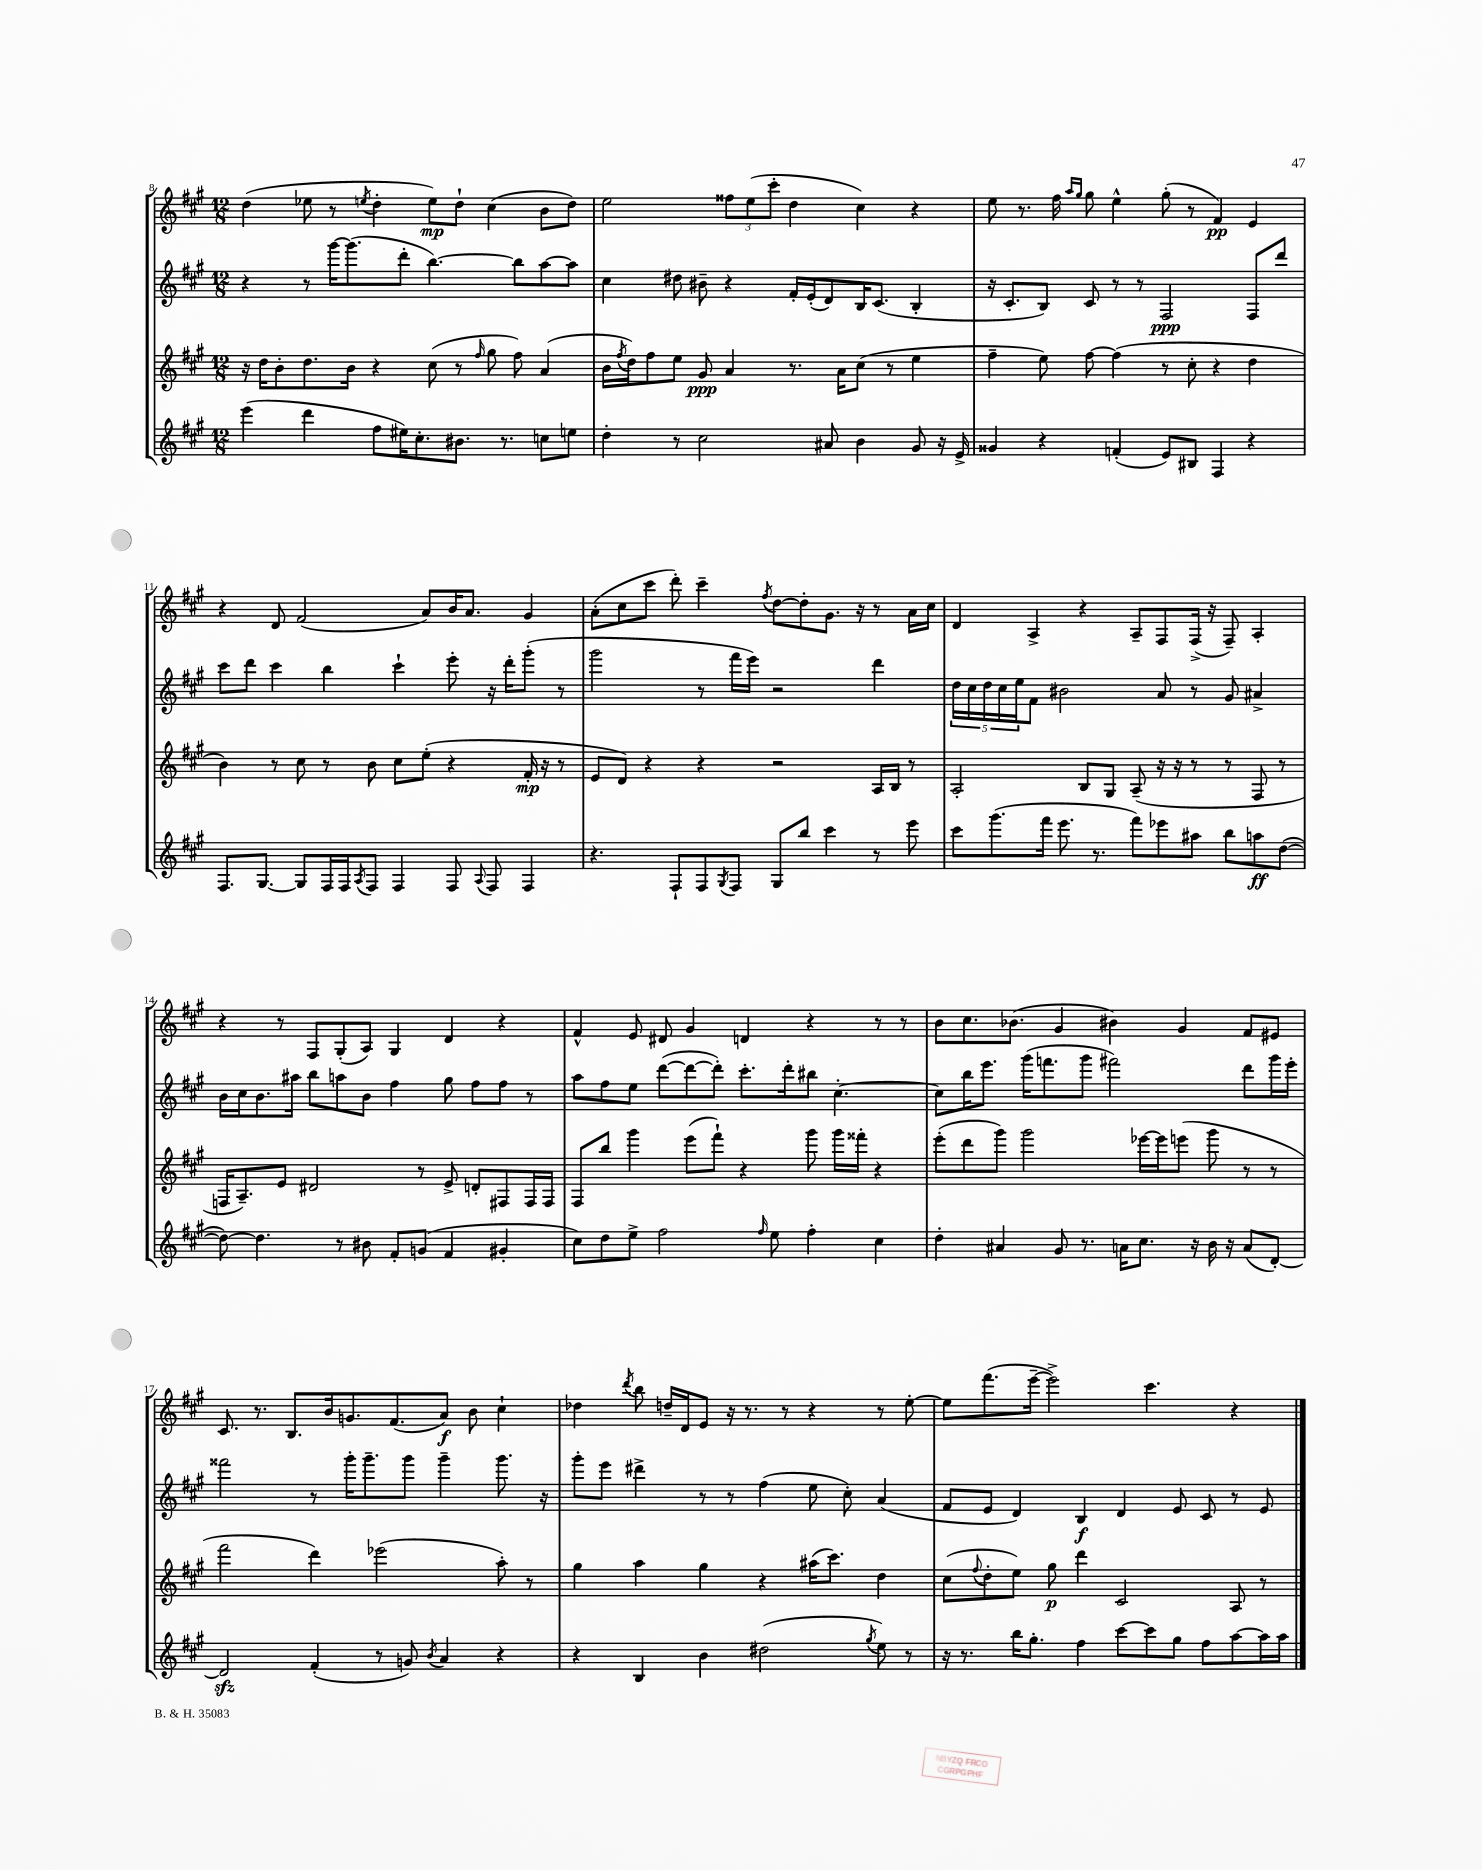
<<
\new StaffGroup <<
\new Staff = "s0" {
    \clef treble \key a \major \numericTimeSignature \time 12/8
    d''4( ees''8 r8 \acciaccatura { e''8 } d''4-. e''8\mp) d''8-! cis''4( b'8 d''8) |
    e''2 \tuplet 3/2 { fisis''8 e''8( cis'''8-. } d''4 cis''4) r4 |
    e''8 r8. fis''16 \grace { a''16 gis''16 } gis''8 e''4-^ gis''8-.( r8 fis'4\pp) e'4 |
    r4 d'8 fis'2( a'8) b'16 a'8. gis'4 |
    a'8-.( cis''8 cis'''8 d'''8-.) cis'''4-- \acciaccatura { fis''8 } d''8~ d''8-. gis'8. r16 r8 a'16 cis''16 |
    d'4 a4-> r4 a8-- fis8 fis16->( r16 fis8--) a4-. |
    r4 r8 fis8 gis8-.( a8) gis4 d'4 r4 |
    fis'4-^ e'8 dis'8 gis'4 d'4 r4 r8 r8 |
    b'8 cis''8. bes'8.( gis'4 bis'4) gis'4 fis'8 eis'8 |
    cis'8. r8. b8. b'16 g'8. fis'8.( a'8\f) b'8 cis''4-! |
    des''4 \acciaccatura { d'''8 } b''8 d''16-- d'16 e'8 r16 r8. r8 r4 r8 e''8~-. |
    e''8 fis'''8.( e'''16~-- e'''2->) cis'''4. r4 \bar "|." |
}
\new Staff = "s1" {
    \clef treble \key a \major \numericTimeSignature \time 12/8
    r4 r8 gis'''16~ gis'''8.( d'''8-. b''4.~) b''8 a''8~ a''8 |
    cis''4 dis''8 bis'8-- r4 fis'16-. e'16-.( d'8) b16 cis'8.( b4-. |
    r16 cis'8.-. b8) cis'8 r8 r8 fis2\ppp fis8 d'''8 |
    cis'''8 d'''8 cis'''4 b''4 cis'''4-! e'''8-. r16 d'''16-. gis'''8-.( r8 |
    gis'''2 r8 fis'''16 e'''16) r2 d'''4 |
    \tuplet 5/4 { d''16 cis''16 d''16 cis''16 e''16 } fis'8 bis'2 a'8 r8 gis'8 ais'4-> |
    b'16 cis''16 b'8. ais''16 b''8 a''8 b'8 fis''4 gis''8 fis''8 fis''8 r8 |
    a''8 fis''8 e''8 d'''8~( d'''8~ d'''8-.) cis'''8.-. d'''16-. bis''8 cis''4.~-. |
    cis''8 b''16 e'''8. gis'''16( f'''8. gis'''8 fis'''2) d'''8 gis'''16 e'''16-. |
    fisis'''2 r8 gis'''16-. gis'''8.-- gis'''8 gis'''4-- gis'''8. r16 |
    gis'''8-. e'''8 dis'''4-> r8 r8 fis''4( e''8 cis''8-.) a'4( |
    fis'8 e'8 d'4) b4\f d'4 e'8 cis'8 r8 e'8 \bar "|." |
}
\new Staff = "s2" {
    \clef treble \key a \major \numericTimeSignature \time 12/8
    r16 d''16 b'8-. d''8. b'16 r4 cis''8( r8 \grace { fis''16 } gis''8 fis''8) a'4( |
    b'16 \acciaccatura { fis''8 } d''16) fis''8 e''8 gis'8\ppp a'4 r8. a'16 cis''8( r8 e''4 |
    fis''4-- e''8) fis''8~ fis''4( r8 cis''8-. r4 d''4 |
    b'4) r8 cis''8 r8 b'8 cis''8 e''8-.( r4 fis'16-.\mp r16 r8 |
    e'8 d'8) r4 r4 r2 a16 b16 r8 |
    a2-. b8 gis8 a8--( r16 r16 r8 r8 fis8 r8 |
    f16 a8.--) e'8 dis'2 r8 e'8-> d'8-. fis8 fis16 fis16 |
    fis8 b''8 gis'''4 e'''8( fis'''8-!) r4 gis'''8 gis'''16 fisis'''16-. r4 |
    e'''8-.( d'''8 gis'''8) gis'''2 ees'''16~ ees'''16 e'''8( gis'''8 r8 r8 |
    fis'''2 d'''4) ees'''2( a''8-.) r8 |
    gis''4 a''4 gis''4 r4 ais''16( cis'''8.) d''4 |
    cis''8( \appoggiatura { fis''8 } d''8-. e''8) gis''8\p d'''4 cis'2 a8 r8 \bar "|." |
}
\new Staff = "s3" {
    \clef treble \key a \major \numericTimeSignature \time 12/8
    e'''4( d'''4 fis''8 eis''16) cis''8.-. bis'8. r8. c''8 e''8 |
    d''4-. r8 cis''2 ais'8 b'4 gis'8 r16 e'16-> |
    gisis'4 r4 f'4-.( e'8) bis8 fis4 r4 |
    fis8. gis8.~ gis8 fis16 fis16 \acciaccatura { a8 } fis8 fis4 fis8 \appoggiatura { a8 } fis8 fis4 |
    r4. fis8-! fis8 \acciaccatura { gis8 } fis8 gis8 b''8 cis'''4 r8 e'''8 |
    cis'''8 gis'''8.( fis'''16 e'''8. r8. fis'''8) ees'''8 ais''8 b''8 a''8\ff d''8~( |
    d''8~) d''4. r8 bis'8 fis'8-. g'8( fis'4 gis'4-. |
    cis''8) d''8 e''8-> fis''2 \grace { fis''16 } e''8 fis''4-. cis''4 |
    d''4-. ais'4 gis'8 r8. a'16 cis''8. r16 b'16 r16 a'8( d'8~-.) |
    d'2\sfz fis'4-.( r8 g'8) \acciaccatura { b'8 } a'4 r4 |
    r4 b4 b'4 dis''2( \acciaccatura { gis''8 } e''8) r8 |
    r16 r8. b''16 gis''8.-. fis''4 cis'''8~ cis'''8 gis''8 fis''8 a''8~ a''16 a''16 \bar "|." |
}
>>
>>
\layout { \context { \Score currentBarNumber = #8 } }
